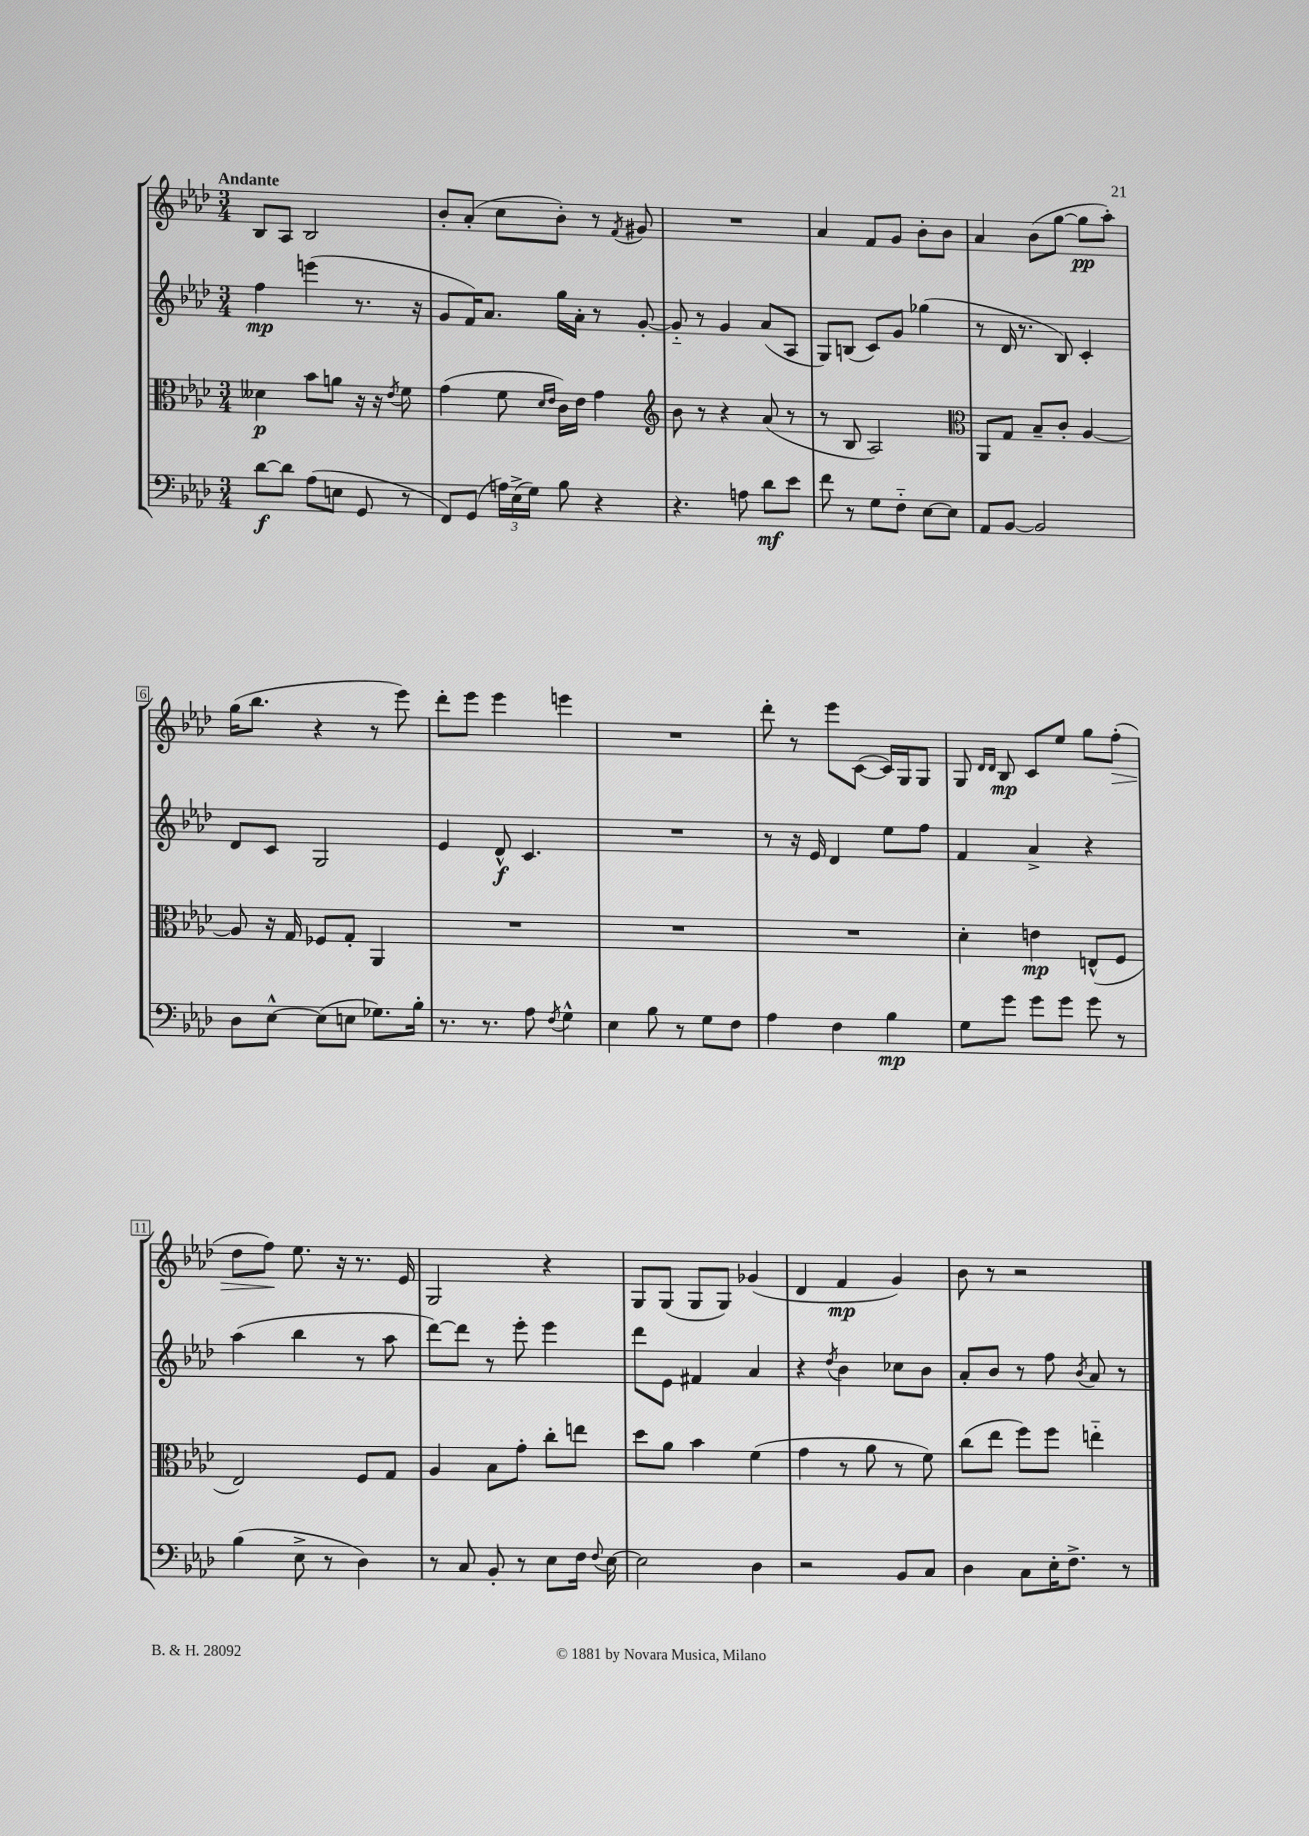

**kern	**dynam	**kern	**dynam	**kern	**dynam	**kern	**dynam
*part4	*part4	*part3	*part3	*part2	*part2	*part1	*part1
*staff4	*staff4	*staff3	*staff3	*staff2	*staff2	*staff1	*staff1
*clefF4	*	*clefC3	*	*clefG2	*	*clefG2	*
*k[b-e-a-d-]	*	*k[b-e-a-d-]	*	*k[b-e-a-d-]	*	*k[b-e-a-d-]	*
*M3/4	*	*M3/4	*	*M3/4	*	*M3/4	*
=1	=1	=1	=1	=1	=1	=1	=1
!	!	!	!	!	!	!LO:TX:a:B:t=Andante	!
[8d-\L	f	4d--X\	p	4ff\	mp	8B-/L	.
8d-\J]	.	.	.	.	.	8A-/J	.
(8A-\L	.	8b-\L	.	(4eeen\	.	2B-/	.
8En\J	.	8an\J	.	.	.	.	.
8GG/	.	16r	.	8.r	.	.	.
.	.	16r	.	.	.	.	.
.	.	8qe-/	.	.	.	.	.
8r	.	8f\	.	.	.	.	.
.	.	.	.	16r	.	.	.
=2	=2	=2	=2	=2	=2	=2	=2
8FF/L)	.	(4g\	.	8g/L	.	8b-'/L	.
(8GG/J	.	.	.	16f/K)	.	(8a-'/J	.
.	.	.	.	8.a-/J	.	.	.
24An\LL)	.	8f\	.	.	.	8cc\L	.
(24E-^\	.	.	.	.	.	.	.
24G\JJ)	.	.	.	.	.	.	.
.	.	16qqd-/LL	.	.	.	.	.
.	.	16qqe-/JJ	.	.	.	.	.
8B-\	.	16c\LL)	.	16gg\LL	.	8b-'\J)	.
.	.	16e-\JJ	.	16a-'\JJ	.	.	.
4r	.	4g\	.	8r	.	8r	.
.	.	.	.	.	.	8qf/	.
.	.	.	.	[8g'/	.	8g#X/	.
=3	=3	=3	=3	=3	=3	=3	=3
*	*	*clefG2	*	*	*	*	*
4.r	.	8b-\	.	8g/]	.	2.r	.
.	.	8r	.	8r	.	.	.
.	.	4r	.	4g/	.	.	.
8An\	.	.	.	.	.	.	.
8d-\L	mf	(8a-/	.	(8a-/L	.	.	.
8e-\J	.	8r	.	8A-/J	.	.	.
=4	=4	=4	=4	=4	=4	=4	=4
8f\	.	8r	.	8G/L)	.	4a-/	.
8r	.	8B-/	.	(8Bn/J	.	.	.
8G\L	.	2A-/)	.	8c/L)	.	8f/L	.
8F\J	.	.	.	8g/J	.	8g/J	.
[8E-\L	.	.	.	(4gg-X\	.	8b-'\L	.
8E-\J]	.	.	.	.	.	8b-\J	.
=5	=5	=5	=5	=5	=5	=5	=5
*	*	*clefC3	*	*	*	*	*
8AA-/L	.	8AA-/L	.	8r	.	4a-/	.
[8BB-/J	.	8G/J	.	16d-/	.	.	.
.	.	.	.	8.r	.	.	.
2BB-/]	.	8B-~/L	.	.	.	(8b-\L	.
.	.	8c'/J	.	8B-/)	.	[8gg\J	.
.	.	[4A-/	.	4c'/	.	8gg\L]	pp
.	.	.	.	.	.	8aa-'\J)	.
!!LO:LB:g=z
=6	=6	=6	=6	=6	=6	=6	=6
8D-\L	.	8A-/]	.	8d-/L	.	(16gg\KL	.
.	.	.	.	.	.	8.bb-\J	.
[8E-^^\J	.	16r	.	8c/J	.	.	.
.	.	16G/	.	.	.	.	.
(8E-\L]	.	8F-X/L	.	2G/	.	4r	.
8En\J	.	8G'/J	.	.	.	.	.
8.G-X\L)	.	4AA-/	.	.	.	8r	.
.	.	.	.	.	.	8eee-\)	.
16B-'\Jk	.	.	.	.	.	.	.
=7	=7	=7	=7	=7	=7	=7	=7
8.r	.	2.r	.	4e-/	.	8ddd-'\L	.
.	.	.	.	.	.	8eee-\J	.
8.r	.	.	.	.	.	.	.
.	.	.	.	8d-^^/	f	4eee-\	.
8A-\	.	.	.	4.c/	.	.	.
8qF/	.	.	.	.	.	.	.
4G^^\	.	.	.	.	.	4eeen\	.
=8	=8	=8	=8	=8	=8	=8	=8
4E-\	.	2.r	.	2.r	.	2.r	.
8B-\	.	.	.	.	.	.	.
8r	.	.	.	.	.	.	.
8G\L	.	.	.	.	.	.	.
8F\J	.	.	.	.	.	.	.
=9	=9	=9	=9	=9	=9	=9	=9
4A-\	.	2.r	.	8r	.	8ddd-'\	.
.	.	.	.	16r	.	8r	.
.	.	.	.	16e-/	.	.	.
4F\	.	.	.	4d-/	.	8eee-\L	.
.	.	.	.	.	.	([8c\J	.
4B-\	mp	.	.	8ee-\L	.	16c/LL])	.
.	.	.	.	.	.	16G/J	.
.	.	.	.	8ff\J	.	8G/J	.
=10	=10	=10	=10	=10	=10	=10	=10
8G\L	.	4d-'\	.	4f/	.	8G/	.
.	.	.	.	.	.	16qqd-/LL	.
.	.	.	.	.	.	16qqd-/JJ	.
8g\J	.	.	.	.	.	8B-/	mp
8g\L	.	4en\	mp	4a-^/	.	8c/L	.
8g\J	.	.	.	.	.	8ee-/J	.
8g\	.	(8En^^/L	.	4r	.	8gg\L	.
!	!	!	!	!	!	!	!LO:HP:b
8r	.	8F/J	.	.	.	(8ff'\J	>
!!LO:LB:g=z
=11	=11	=11	=11	=11	=11	=11	=11
(4B-\	.	2E-/)	.	(4aa-\	.	8dd-\L	.
.	.	.	.	.	.	8ff\J)	.
8E-^\	.	.	.	4bb-\	.	8.ee-\	]
8r	.	.	.	.	.	.	.
.	.	.	.	.	.	16r	.
4D-\)	.	8F/L	.	8r	.	8.r	.
.	.	8G/J	.	8aa-\	.	.	.
.	.	.	.	.	.	16e-/	.
=12	=12	=12	=12	=12	=12	=12	=12
8r	.	4A-/	.	[8ddd-\L)	.	2G/	.
8C/	.	.	.	8ddd-\J]	.	.	.
8BB-'/	.	8B-\L	.	8r	.	.	.
8r	.	8g'\J	.	8eee-'\	.	.	.
8E-\L	.	8cc'\L	.	4eee-\	.	4r	.
16F\Jk	.	8een\J	.	.	.	.	.
8qqF/	.	.	.	.	.	.	.
[16E-\	.	.	.	.	.	.	.
=13	=13	=13	=13	=13	=13	=13	=13
2E-\]	.	8dd-\L	.	8ddd-\L	.	8G/L	.
.	.	8a-\J	.	8e-\J	.	(8G/J	.
.	.	4b-\	.	4f#X/	.	8G/L	.
.	.	.	.	.	.	8G/J)	.
4D-\	.	(4f\	.	4a-/	.	(4g-X/	.
=14	=14	=14	=14	=14	=14	=14	=14
2r	.	4g\	.	4r	.	4d-/	.
.	.	.	.	8qdd-/	.	.	.
.	.	8r	.	4b-\	.	4f/	mp
.	.	8a-\	.	.	.	.	.
8BB-/L	.	8r	.	8cc-X\L	.	4g/)	.
8C/J	.	8f\)	.	8b-\J	.	.	.
=15	=15	=15	=15	=15	=15	=15	=15
4D-\	.	(8cc\L	.	8a-'/L	.	8b-\	.
.	.	8ee-\J	.	8b-/J	.	8r	.
8C\L	.	8ff\L)	.	8r	.	2r	.
16E-'\K	.	8ff\J	.	8ff\	.	.	.
8.F^\J	.	.	.	.	.	.	.
.	.	.	.	8qb-/	.	.	.
.	.	4een\	.	8a-/	.	.	.
8r	.	.	.	8r	.	.	.
==	==	==	==	==	==	==	==
*-	*-	*-	*-	*-	*-	*-	*-
